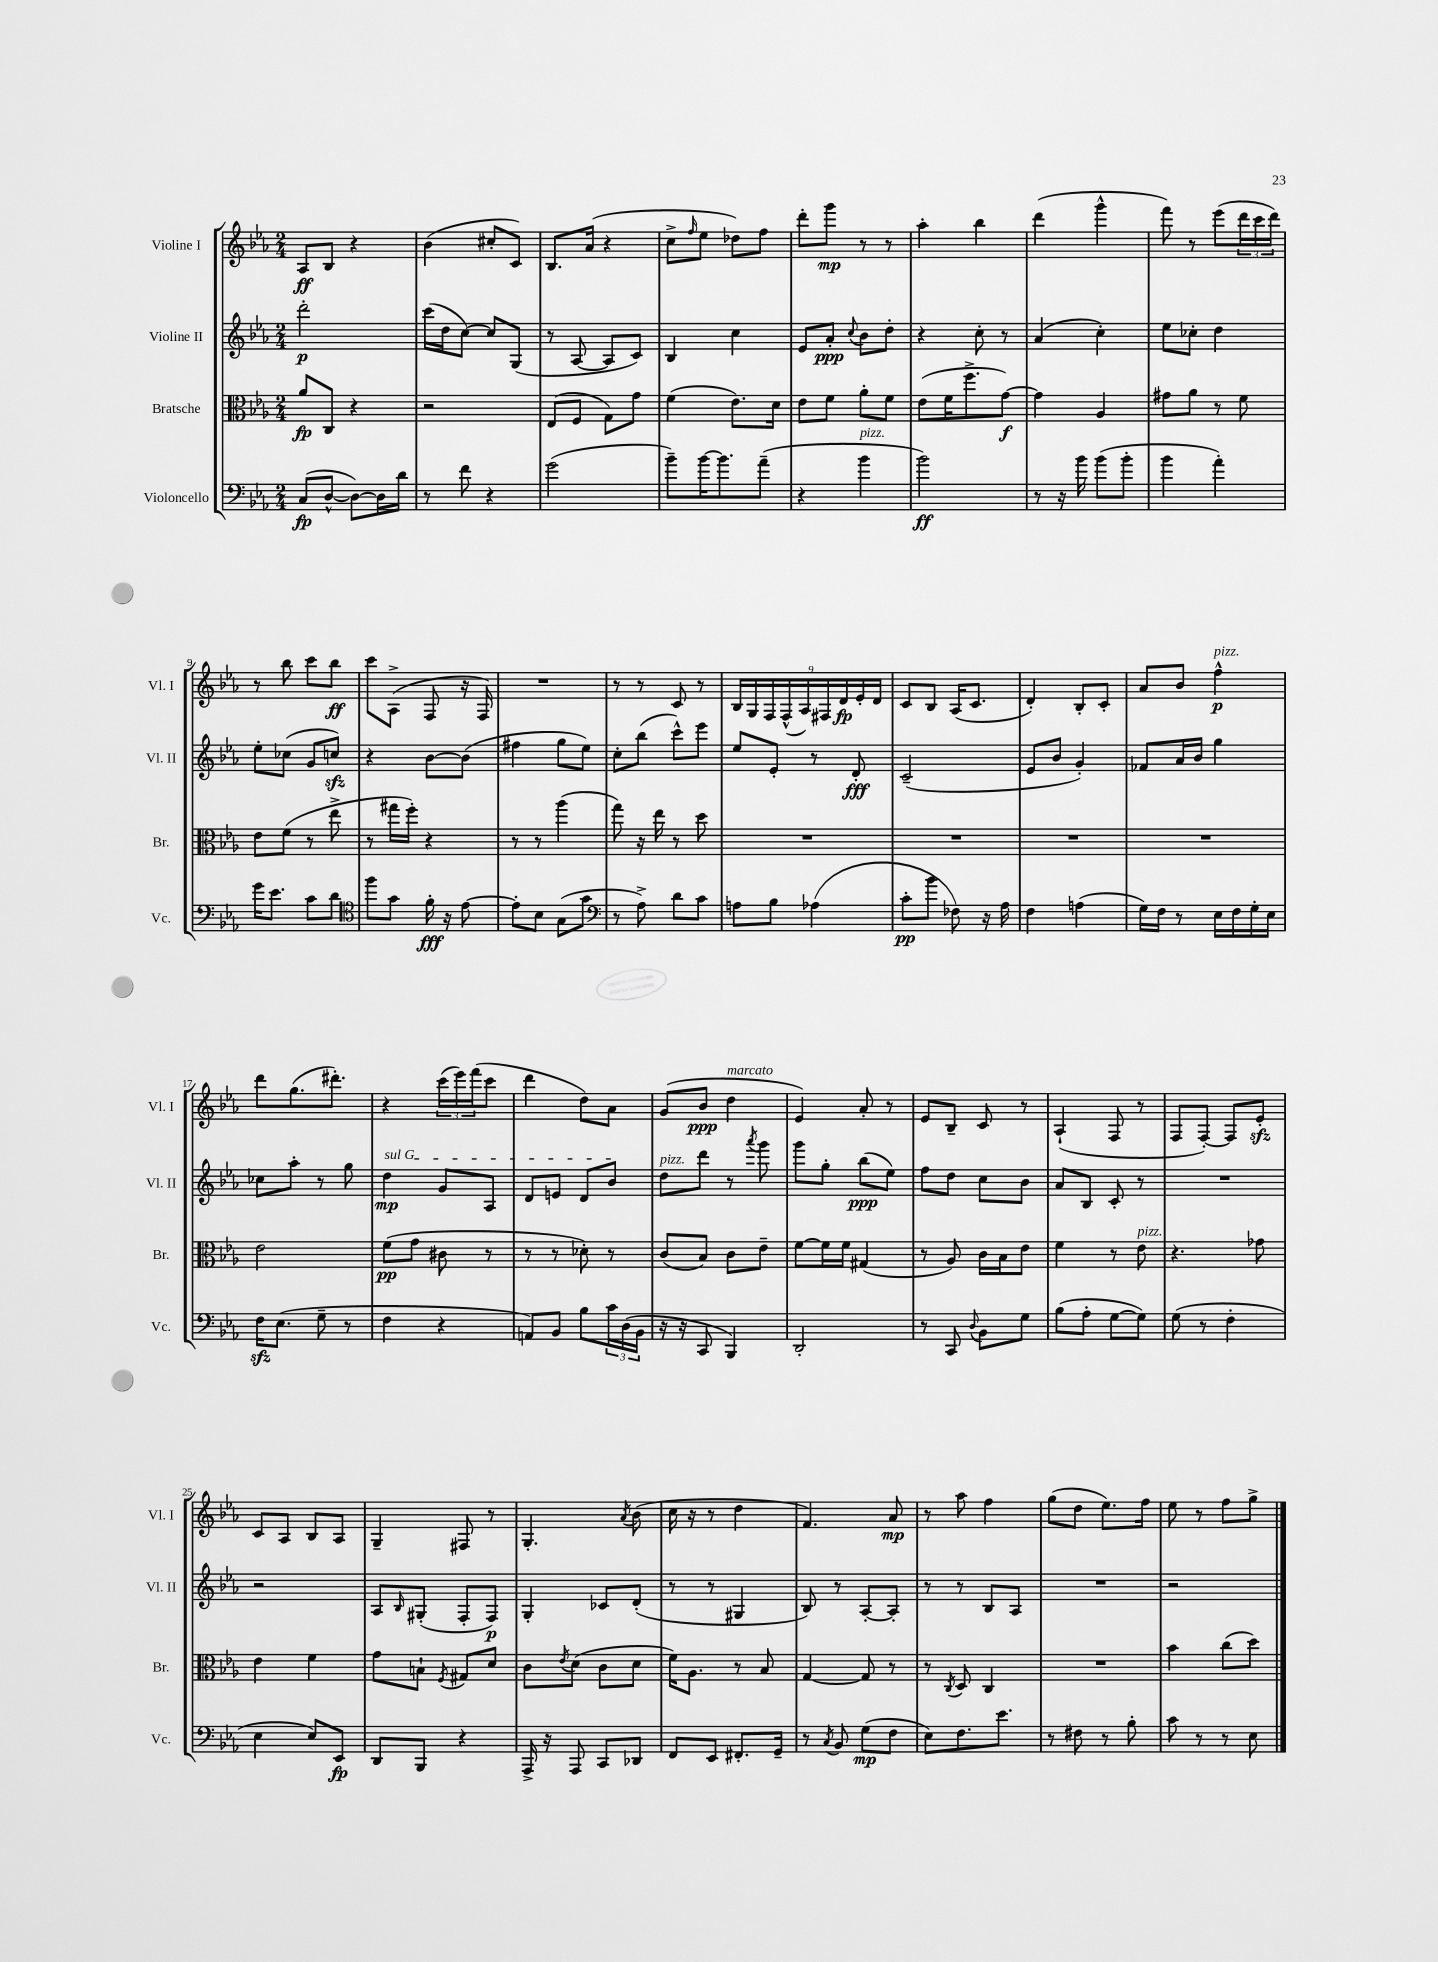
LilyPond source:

<<
\new StaffGroup <<
\new Staff = "s0" \with { instrumentName = "Violine I" shortInstrumentName = "Vl. I" } {
    \clef treble \key ees \major \numericTimeSignature \time 2/4
    aes8\ff bes8 r4 |
    bes'4( cis''8-. c'8) |
    bes8. aes'16( r4 |
    c''8-> \grace { f''16 } ees''8 des''8) f''8 |
    d'''8-. g'''8\mp r8 r8 |
    aes''4-. bes''4 |
    d'''4( g'''4-^ |
    f'''8) r8 ees'''8( \tuplet 3/2 { d'''16 c'''16 d'''16) } |
    r8 bes''8 c'''8 bes''8\ff |
    c'''8 aes8->( f8 r16 f16) |
    R2 |
    r8 r8 c'8 r8 |
    \tuplet 9/8 { bes16 g16 f16 f16-^( aes16) fis16 d'16\fp ees'16-. d'16 } |
    c'8 bes8 aes16( c'8. |
    d'4-.) bes8-. c'8-. |
    aes'8 bes'8 f''4-^\p^\markup { \italic "pizz." } |
    d'''8 g''8.( dis'''8.-.) |
    r4 \tuplet 3/2 { c'''16( ees'''16) f'''16( } c'''8 |
    d'''4 d''8) aes'8 |
    g'8( bes'8\ppp d''4^\markup { \italic "marcato" } |
    ees'4) aes'8-. r8 |
    ees'8 bes8-- c'8 r8 |
    aes4-!( f8 r8 |
    f8 f8~-.) f8 ees'8-.\sfz |
    c'8 aes8 bes8 aes8 |
    g4-- fis8 r8 |
    g4.-. \acciaccatura { aes'8 } bes'8( |
    c''16 r16 r8 d''4 |
    f'4.) aes'8\mp |
    r8 aes''8 f''4 |
    g''8( d''8 ees''8.) f''16 |
    ees''8 r8 f''8 g''8-> \bar "|." |
}
\new Staff = "s1" \with { instrumentName = "Violine II" shortInstrumentName = "Vl. II" } {
    \clef treble \key ees \major \numericTimeSignature \time 2/4
    d'''2-.\p |
    c'''16( d''16 c''8~) c''8 g8( |
    r8 aes8~ aes8 c'8) |
    bes4 c''4 |
    ees'8 aes'8-.\ppp \appoggiatura { c''8 } bes'8 d''8-. |
    r4 c''8-. r8 |
    aes'4( c''4-.) |
    ees''8 ces''8-. d''4 |
    ees''8-. ces''8( g'8 c''8\sfz) |
    r4 bes'8~ bes'8( |
    fis''4 g''8 ees''8) |
    c''8-. bes''8( c'''8-^) ees'''8 |
    ees''8 ees'8-. r8 d'8-.\fff |
    c'2--( |
    ees'8 bes'8 g'4-.) |
    fes'8 aes'16 bes'16 g''4 |
    ces''8 aes''8-. r8 g''8 |
    \once \override TextSpanner.bound-details.left.text = \markup { \italic "sul G" } d''4\mp\startTextSpan g'8 aes8 |
    d'8 e'8 d'8 bes'8\stopTextSpan |
    d''8^\markup { \italic "pizz." } d'''8 r8 \acciaccatura { aes'''8 } g'''8 |
    g'''8 g''8-. bes''8\ppp( ees''8) |
    f''8 d''8 c''8 bes'8 |
    aes'8 bes8 c'8-. r8 |
    R2 |
    r2 |
    aes8 \grace { bes16 } gis8-.( f8-. f8\p) |
    g4-. ces'8 d'8-.( |
    r8 r8 gis4 |
    bes8) r8 aes8~-. aes8-. |
    r8 r8 bes8 aes8 |
    R2 |
    r2 \bar "|." |
}
\new Staff = "s2" \with { instrumentName = "Bratsche" shortInstrumentName = "Br." } {
    \clef alto \key ees \major \numericTimeSignature \time 2/4
    aes'8\fp c8 r4 |
    r2 |
    ees8( f8 g8) g'8 |
    f'4( ees'8.) d'16 |
    ees'8 f'8 aes'8-. f'8 |
    ees'8( f'16 f''8.-> g'8~\f) |
    g'4 aes4 |
    gis'8 aes'8 r8 f'8 |
    ees'8 f'8( r8 ees''8-> |
    r8 gis''16 f''16-.) r4 |
    r8 r8 aes''4( |
    g''8) r16 ees''16 r8 d''8 |
    R2 |
    R2 |
    R2 |
    R2 |
    ees'2 |
    f'8\pp( g'8 cis'8 r8 |
    r8 r8 des'8-.) r8 |
    c'8( bes8) c'8 ees'8-- |
    f'8~ f'16 f'16 gis4( |
    r8 aes8) c'16 bes16 ees'8 |
    f'4 r8 ees'8^\markup { \italic "pizz." } |
    r4. ges'8 |
    ees'4 f'4 |
    g'8 b8-! \acciaccatura { f8 } gis8 d'8 |
    c'8 \acciaccatura { ees'8 } d'8( c'8 d'8 |
    f'16) aes8. r8 bes8 |
    g4~ g8 r8 |
    r8 \acciaccatura { c8 } d8 c4 |
    R2 |
    bes'4 c''8( d''8) \bar "|." |
}
\new Staff = "s3" \with { instrumentName = "Violoncello" shortInstrumentName = "Vc." } {
    \clef bass \key ees \major \numericTimeSignature \time 2/4
    c8\fp( d8~-^ d8~) d16 d'16 |
    r8 f'8 r4 |
    g'2( |
    bes'8--) bes'16~ bes'8. aes'8--( |
    r4 bes'4^\markup { \italic "pizz." } |
    bes'2\ff) |
    r8 r16 bes'16 bes'8( bes'8-. |
    bes'4 aes'4-.) |
    g'16 ees'8. c'8 d'8 |
    \clef tenor f''8 g'8 f'16-.\fff r16 ees'8~ |
    ees'8-. bes8 g8( g'8 |
    \clef bass r8 aes8->) d'8 c'8 |
    a8 bes8 aes4( |
    c'8-.\pp bes'8 fes8) r16 aes16 |
    f4 a4( |
    g16) f16 r8 ees16 f16 g16-. ees16 |
    f16\sfz ees8.( g8-- r8 |
    f4 r4 |
    a,8) bes,8 bes8 \tuplet 3/2 { c'16 d16( bes,16 } |
    r16 r16 c,8 bes,,4) |
    d,2-. |
    r8 c,8 \appoggiatura { d8 } bes,8 g8 |
    bes8( aes8-. g8~ g8) |
    g8( r8 f4-. |
    ees4 ees8) ees,8\fp |
    d,8 bes,,8 r4 |
    aes,,16-> r16 aes,,8 c,8 des,8 |
    f,8 ees,8 fis,8.-. g,16-- |
    r8 \acciaccatura { c8 } bes,8 g8\mp( f8 |
    ees8) f8. ees'8. |
    r8 fis8 r8 bes8-. |
    c'8 r8 r8 ees8 \bar "|." |
}
>>
>>
